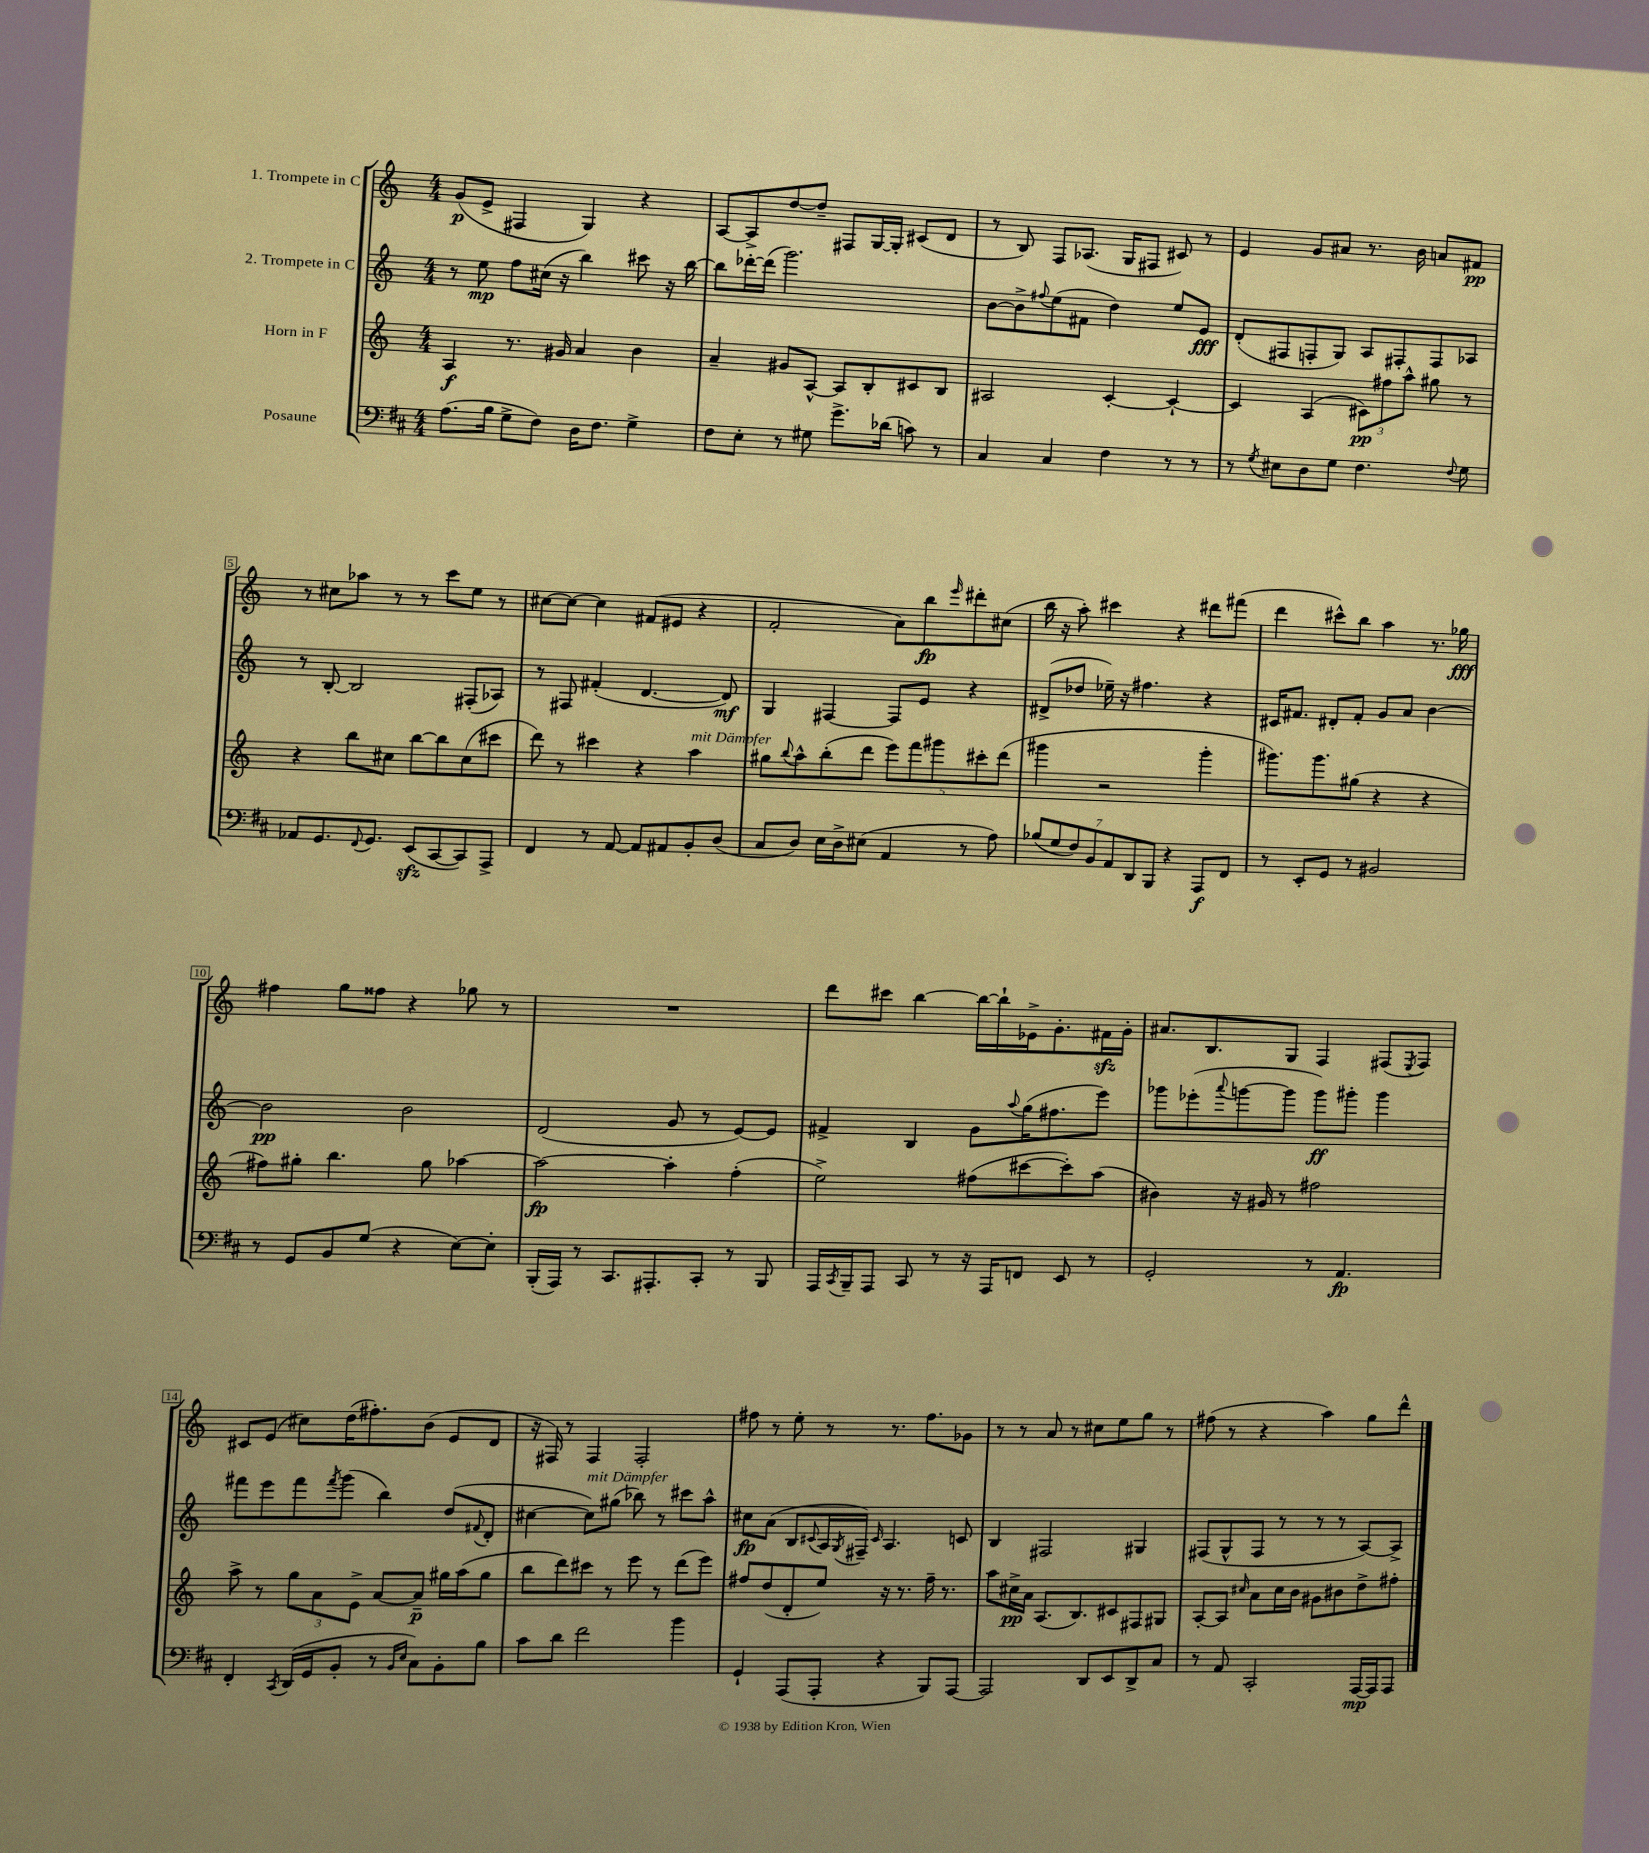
<<
\new StaffGroup <<
\new Staff = "s0" \with { instrumentName = "1. Trompete in C" } {
    \clef treble \key c \major \numericTimeSignature \time 4/4
    g'8\p( e'8-> fis4 g4) r4 |
    a8~ a8-> d''8~ d''8-- fis8 g16~ g16-. cis'8( d'8 |
    r8 b8) f8 aes8.( g16 fis8 cis'8) r8 |
    e'4 g'8 ais'8 r8. b'16 a'8 fis'8\pp |
    r8 cis''8 aes''8 r8 r8 c'''8 e''8 r8 |
    cis''8~ cis''8~ cis''4 fis'8( eis'8 r4 |
    f'2-. a'8) b''8\fp \grace { e'''16 } dis'''8-. cis''8( |
    b''16 r16 a''8-.) cis'''4 r4 dis'''8 fis'''8( |
    d'''4 cis'''8-^) b''8 a''4 r8. ges''16\fff |
    fis''4 g''8 fisis''8 r4 ges''8 r8 |
    R1 |
    d'''8 cis'''8 b''4~ b''16~ b''16-! ees'16-> g'8.-. fis'16\sfz g'16-. |
    ais'8. b8. g8 f4 fis8( \acciaccatura { e8 } fis8) |
    cis'8 e'8( cis''8) d''16( fis''8.-.) b'8( e'8 d'8 |
    r16 fis16) r8 fis4 fis2-. |
    fis''8 r8 e''8-. r8 r8. fis''8. ges'8 |
    r8 r8 a'8 r8 cis''8 e''8 g''8 r8 |
    fis''8( r8 r4 a''4) g''8 d'''8-^ \bar "|." |
}
\new Staff = "s1" \with { instrumentName = "2. Trompete in C" } {
    \clef treble \key c \major \numericTimeSignature \time 4/4
    r8 e''8\mp f''8 cis''16( r16 b''4) cis'''8 r16 b''16~ |
    b''8 des'''16~-. des'''16( g'''2.) |
    b'8~ b'8-> \appoggiatura { fis''8 } e''8( fis'8 d''4) e''8 e'8\fff |
    d'8-.( fis8 f8-. g8) a8 fis8-. fis8 aes8 |
    r8 b8~-. b2 fis8-.( aes8) |
    r8 fis8 fis'4-.( d'4.~ d'8\mf) |
    g4 fis4~ fis8 e'8 r4 |
    dis'8->( des''8 ees''16--) r16 fis''4. r4 |
    cis'16 fis'8. dis'8-. fis'8-. g'8 a'8 b'4~ |
    b'2\pp b'2 |
    d'2( g'8 r8 e'8~) e'8 |
    fis'4-> b4 g'8 \appoggiatura { a''8 } g''16( fis''8. e'''8) |
    ges'''8 ees'''8-.( \appoggiatura { a'''8 } g'''8~ g'''8 g'''8\ff) gis'''8-. gis'''4 |
    fis'''8 e'''8 fis'''8 \acciaccatura { fis'''8 } g'''8( b''4) d''8( \appoggiatura { fis'8 } d'8-. |
    cis''4~ cis''8^\markup { \italic "mit Dämpfer" }) gis''8( bes''8) r8 cis'''8 a''8-^ |
    cis''8\fp a'8( b8 \appoggiatura { cis'8 } a16 \acciaccatura { g8 } fis16--) \grace { cis'16 } a4. c'8 |
    b4 fis2 gis4 |
    fis8( g8-^ fis8 r8 r8 r8 a8~) a8-> \bar "|." |
}
\new Staff = "s2" \with { instrumentName = "Horn in F" } {
    \clef treble \key c \major \numericTimeSignature \time 4/4
    a4\f r8. gis'16 a'4 b'4 |
    a'4-- gis'8 a8~-^ a8 b8-. cis'8 b8 |
    ais2 c'4~-. c'4~-! |
    c'4 a4( \tuplet 3/2 { cis'8\pp) fis''8 a''8-^ } gis''8 r8 |
    r4 b''8 cis''8 b''8~ b''8 cis''8( cis'''8 |
    d'''8) r8 cis'''4 r4 a''4^\markup { \italic "mit Dämpfer" } |
    gis''8 \appoggiatura { b''8 } a''8-^ b''8-.( d'''8 \tuplet 5/4 { e'''8) f'''8 gis'''8 cis'''8-. d'''8( } |
    gis'''4 r2 gis'''4-. |
    gis'''8.) gis'''8. gis''8( r4 r4 |
    fis''8) gis''8-. b''4. gis''8 aes''4~ |
    aes''2~\fp aes''4-. f''4-.( |
    e''2->) fis''8( cis'''8~ cis'''8-.) a''8( |
    bis'4) r16 gis'16 r8 fis''2 |
    a''8-> r8 \tuplet 3/2 { g''8 a'8 e'8-> } a'8~ a'8--\p gis''16 a''16( gis''8 |
    b''8 d'''8) cis'''8 r8 e'''8 r8 d'''8( e'''8) |
    fis''8 d''8( d'8-. e''8) r16 r8. fis''16-- r8. |
    a''8 cis''16->\pp a'16 a8.( b8.) cis'8 fis8 gis8 |
    a8~-. a8 \grace { cis''16 } a'8 cis''16 b'16 gis'8 bis'8 d''8-> fis''8-. \bar "|." |
}
\new Staff = "s3" \with { instrumentName = "Posaune" } {
    \clef bass \key d \major \numericTimeSignature \time 4/4
    a8.( b16 g8-> fis8) d16 fis8. g4-> |
    fis8 e8-. r8 gis8 g'8.-> des'16( c'8) r8 |
    cis4 cis4 fis4 r8 r8 |
    r8 \acciaccatura { g8 } eis8 d8 g8 fis4. \appoggiatura { fis8 } g8 |
    aes,8 g,8. \appoggiatura { fis,8 } g,8. e,8\sfz( cis,8~ cis,8) a,,8-> |
    fis,4 r8 a,8~ a,8 ais,8 b,8-. d8( |
    cis8 d8) e16 d16-> eis8( a,4 r8 a8) |
    \tuplet 7/4 { bes8( g8 fis8) b,8 a,8 d,8 b,,8 } r4 a,,8\f fis,8 |
    r8 e,8-. g,8 r8 bis,2 |
    r8 g,8 b,8 g8( r4 e8~) e8-. |
    b,,16-.( a,,16) r8 cis,8. ais,,8.-. cis,8-. r8 b,,8 |
    a,,16 \acciaccatura { cis,8 } b,,16-- a,,8 cis,8 r8 r16 a,,16 f,8 e,8 r8 |
    g,2-. r8 a,4.\fp |
    fis,4-. \acciaccatura { cis,8 } d,16( g,16 b,8-. r8 \grace { b,16 e16 } cis8) b,8-. b8 |
    cis'8 d'8 fis'2 b'4 |
    g,4-! a,,8( a,,8-. r4 b,,8) a,,8~ |
    a,,2 d,8 e,8 d,8-> cis8 |
    r8 a,8 cis,2-. a,,16~\mp a,,16 a,,8 \bar "|." |
}
>>
>>
\layout { \context { \Score \override BarNumber.stencil = #(make-stencil-boxer 0.1 0.3 ly:text-interface::print) } }
